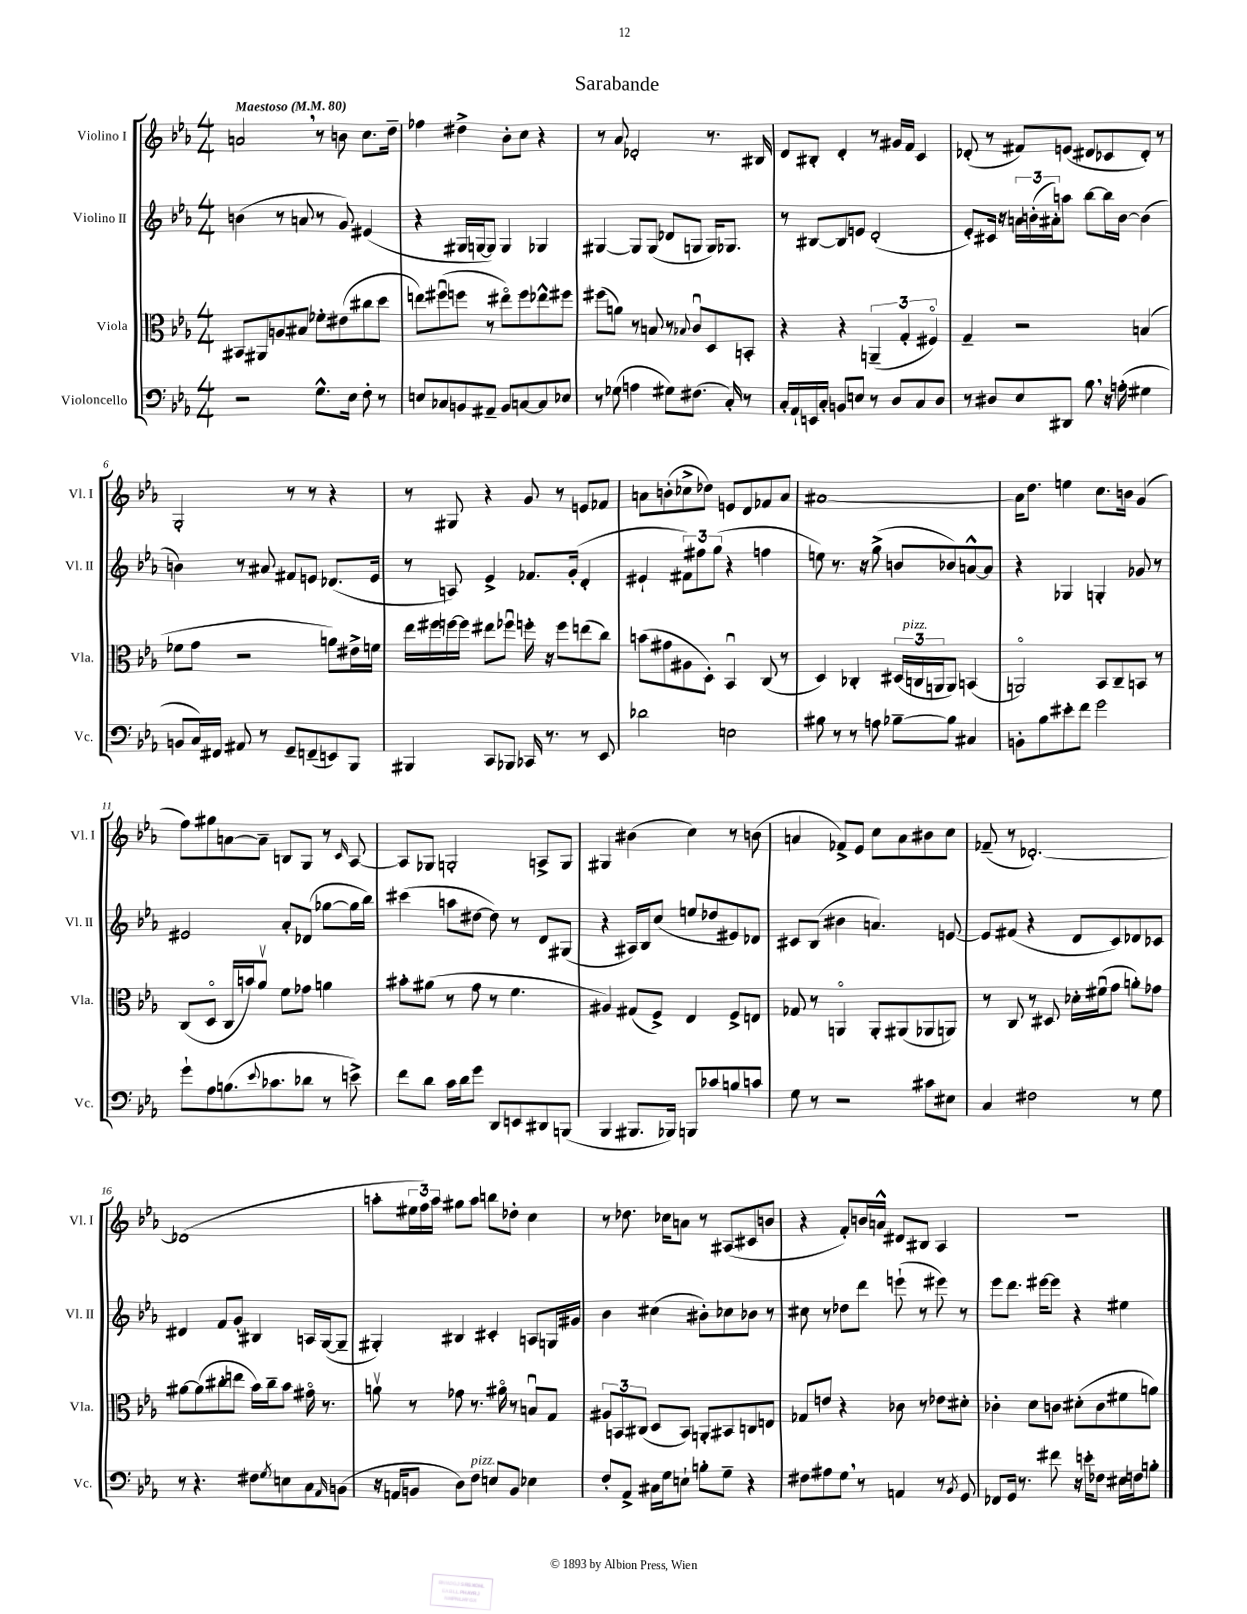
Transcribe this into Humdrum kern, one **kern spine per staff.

**kern	**kern	**kern	**kern
*staff4	*staff3	*staff2	*staff1
*clefF4	*clefC3	*clefG2	*clefG2
*k[b-e-a-]	*k[b-e-a-]	*k[b-e-a-]	*k[b-e-a-]
*M4/4	*M4/4	*M4/4	*M4/4
*MM80	*MM80	*MM80	*MM80
2r	8BB#/L	(4b\	2a/
.	8AA#/	.	.
.	8A/	8r	.
.	8B#/J	8a/	.
8.G^^\L	8f-'\L	8r	8r
.	(8e#\	8g/)	8b\
16E-\Jk	.	.	.
8F'\	8cc#\	(4e#/	8.cc\L
8r	8dd\J	.	.
.	.	.	16dd~\Jk
=	=	=	=
8E/L	8ee\L)	4r	4ff-\
8C-/	(8ff#u\	.	.
8BB/	8ff\J	16G#/LL	4dd#^\
.	.	[16G/J	.
8AA#~/J	8r	8G/]J)	.
8BB/L	8ee#o\L)	4G/	8b-'\L
[8C/	8ff\	.	8cc\J
8C/]	8ee-^^\	4G-/	4r
8E-/J	8ff#\J	.	.
=	=	=	=
8r	(8ff#\L	[4G#/	8r
(8G-\	8a\J)	.	8a-/
4A\	8r	8G#/]L	2d-'/
.	8B/	(8G#/J	.
8G#\L)	8r	8d-/L	.
.	8qqB-/	.	.
(8.F#\J	8cu/L	8G/J	.
.	8D/	16G/LK)	8.r
16C'/)	.	8.G-/J	.
8r	8BB'/J	.	.
.	.	.	16B#/
=	=	=	=
16C'/LL	4r	8r	8d/L
16AA-`/	.	.	.
16EE/	.	[8B#/L	8B#'/J
16C'/JJ	.	.	.
8BB/L	4r	8B#/]	4d'/
8E/J	.	8e/J	.
8r	(6AA~/	(2d'/	8r
8D/L	.	.	16g#/LL
.	6G'/	.	.
.	.	.	16f/JJ
8C/	.	.	4c/
.	6F#o/)	.	.
8D/J	.	.	.
=	=	=	=
8r	4G~/	8e-'/L)	(8d-'/
8D#/L	.	16c#/Jk	8r
.	.	16r	.
8E-/	2r	24a\LL	8f#/L)
.	.	(24b'\	.
.	.	24a#'\J)	.
8DD#/J	.	8aa\J	(8e/J
8B-\	.	[8bb-\L	8d#/L
16r	.	16bb-\]L	8c-/
(16A'\	.	[16b\JJ	.
4G#\	(4B/	(4b\]	8d#'/J)
.	.	.	8r
=	=	=	=
8BB/L	8f-\L	4b\)	2G'/
16C/L)	8g\J	.	.
16FF#/JJ	.	.	.
8AA#/	2r	8r	.
8r	.	8a#/	.
8GG~/L	.	8f#/L	8r
(8FF~/	.	8e/J	8r
8EE/)	8a\L)	(8.d-/L	4r
8BBB-/J	16e#^\L	.	.
.	16f\JJ	16e/Jk	.
=	=	=	=
4BBB#/	16ee-\LL	8r	8r
.	16ff#\	.	.
.	[16ff\	8A/)	8G#/
.	16ff\]JJ	.	.
8CC/L	8ee#\L	4e-^/	4r
8BBB-/J	8ff-u\J	.	.
16CC-/	16ff'\	8.f-/L	8g/
8.r	16r	.	.
.	8ff\L	.	8r
.	.	(16g'/Jk	.
8r	(8ee\	4d'/	8e/L
8EE-/	8cc\J)	.	8f-/J
=	=	=	=
2d-\	(8b\L	4e#`/	8a\L
.	8g#\	.	(8b'\
.	8A#\	12f#\L)	8cc-^\
.	.	12ff#\	.
.	8D'\J)	.	8dd-\J)
.	.	(12gg\J	.
2E\	4BB-u/	4r	8e/L
.	.	.	8d/
.	(8C/	4ff\	8f-/
.	8r	.	8a/J
=	=	=	=
8B#\	4D/)	8ee\)	[1a#
8r	.	8.r	.
8r	4C-'/	.	.
.	.	16r	.
8A\	.	(8gg^\	.
[8B-~\L	(24D#/LL	8b/L	.
.	24C/	.	.
.	24AA/J	.	.
8B-\]J	8AA/J)	8b-/)	.
4C#/	(4BB/	[8a^^/	.
.	.	8a/]J	.
=	=	=	=
8BB'\L	2AAo/)	4r	16a#\]LK
.	.	.	8.dd\J
8B-\	.	.	.
8e#'\	.	4G-/	4ee\
8f\J	.	.	.
2g\	8BB-/L	4G'/	8.cc\L
.	8C~/	.	.
.	.	.	16b\Jk
.	8BB/J	8g-/	(4g/
.	8r	8r	.
=	=	=	=
8g`\L	(8C/L	2e#/	8ff\L)
8A-\	8Do/J	.	8gg#\
(8.B\	16C/LL	.	[8a\
.	16b/J)	.	.
.	8a-v/J	.	8a~\]J
8qqe-/	.	.	.
8.c-\	.	.	.
.	8f\L	8a-'/L	8B/L
8d-\J	8g-\J	(8d-/J	8G/J
8r	4a\	[8gg-\L	8r
.	.	.	16qqc/
8e^\)	.	16gg-\]L	[8A-/
.	.	16bb-\JJ)	.
=	=	=	=
8f\L	8b#'\L	(4ccc#\	8A-/]L
8d\J	(8a#\J	.	8G-/J
16c\LL	8r	8aa\L	2G'/
16d\J	.	.	.
8g\J	8g\	[8dd#\J	.
8DD/L	8r	8dd#\])	.
8EE/	4.f\	8r	.
8DD#/	.	8d/L	8A^/L
(8BBB/J	.	(8G#/J	8G/J
=	=	=	=
4BBB-/	4A#/)	4r	4G#/
8.BBB#/L	(8G#/L	16A#/LL)	(4b#\
.	.	16B-/J	.
.	8F^/J)	(8cc/J	.
16BBB-/Jk)	.	.	.
8BBB/L	4E-/	8ee/L	4cc\)
8c-/	.	8dd-/	.
8B/	8F^/L	8e#/)	8r
8c/J	8E/J	8d-/J	(8b\
=	=	=	=
8G\	8G-/	8c#/L	4a/
8r	8r	(8B-/J	.
2r	4AAo/	4b#\	8f-^/L)
.	.	.	8e-/J
.	8AA'/L	4.a/)	8cc\L
.	(8AA#/	.	8a\
8c#\L	8AA-/	.	8b#\
8E#\J	8AA/J)	[8e/	8cc\J
=	=	=	=
4C/	8r	8e/]L	(8f-~/
.	8C/	(8f#/J	8r
2F#\	8r	4r	[2.d-'/)
.	8D#/	.	.
.	16d-'\LL	8d/L	.
.	(16f#u\J	.	.
.	8g\J	8c/)	.
8r	8a'\L)	8d-/	.
8G\	8g-\J	8c-/J	.
=	=	=	=
8r	[8a#\L	4d#/	(1d-]
4.r	(8a#\]	.	.
.	8cc#'\	8f/L	.
.	8ee\J	8g'/J	.
8F#\L	16b-\LL)	4B#/	.
.	16cc#~\J	.	.
8qG/	.	.	.
8E\	8b-\J	.	.
8C\	16g#o\	16A/LL	.
.	8.r	([16G/J	.
16qqAA-/	.	.	.
(8BB\J	.	8G~/]J	.
=	=	=	=
16r	8av\	4G#'/)	8aa'\L
16AA/LK	.	.	.
8BB/J	8r	.	24ee#\L
.	.	.	24ff\)
.	.	.	24aa\JJ
8D\L)	8g-\	4B#/	8gg#\L
8F\J	8.r	.	8aa\J
8E/L	.	4c#'/	8bb\L
.	16a#o\	.	.
8BB/J	8r	.	8dd-'\J
4E-\	8Bu/L	8A/L	4cc\
.	8G/J	16G/L	.
.	.	16g#/JJ	.
=	=	=	=
8F'/L	12A#/L	4b-\	8r
.	12BB/	.	.
8AA-^/J	.	.	8.dd-\
.	(12C#/J	.	.
16C#\LL	8D/L	(4cc#\	.
16G\J	.	.	16cc-\LK
8E`\J	8BB/J)	.	8a\J
8B'\L	8AA'/L	8b#'\L)	8r
8G~\J	8BB#/	8cc-\	(8A#/L
4r	8C/	8b-\J	8c#/
.	8E/J	8r	8b/J
=	=	=	=
8F#\L	8G-/L	8cc#\	4r
8A#\	8e/J	8r	.
8G\J	4r	8dd-\L	8f'/L)
8r	.	8ddd\J	16b/L
.	.	.	16a^^/JJ
4AA/	8c-\	(8eee`\	8d#/L
.	8r	8r	8B#/J
8r	8e-\L	8eee#\)	4A-/
8qBB-/	.	.	.
8GG/	8d#'\J	8r	.
=	=	=	=
8FF-/L	4c-'\	8eee-\L	1r
16GG/Jk	.	8.ddd\J	.
8.r	.	.	.
.	8d\L	.	.
.	.	[16eee#\LK	.
8f#\	8c\J	8eee#\]J	.
16r	(8d#'\L	4r	.
16e'\LK	.	.	.
8F-\J	8c\	.	.
16E#\LL	8f#\	4ee#\	.
16F\J	.	.	.
8B'\J	8a\J)	.	.
==	==	==	==
*-	*-	*-	*-
